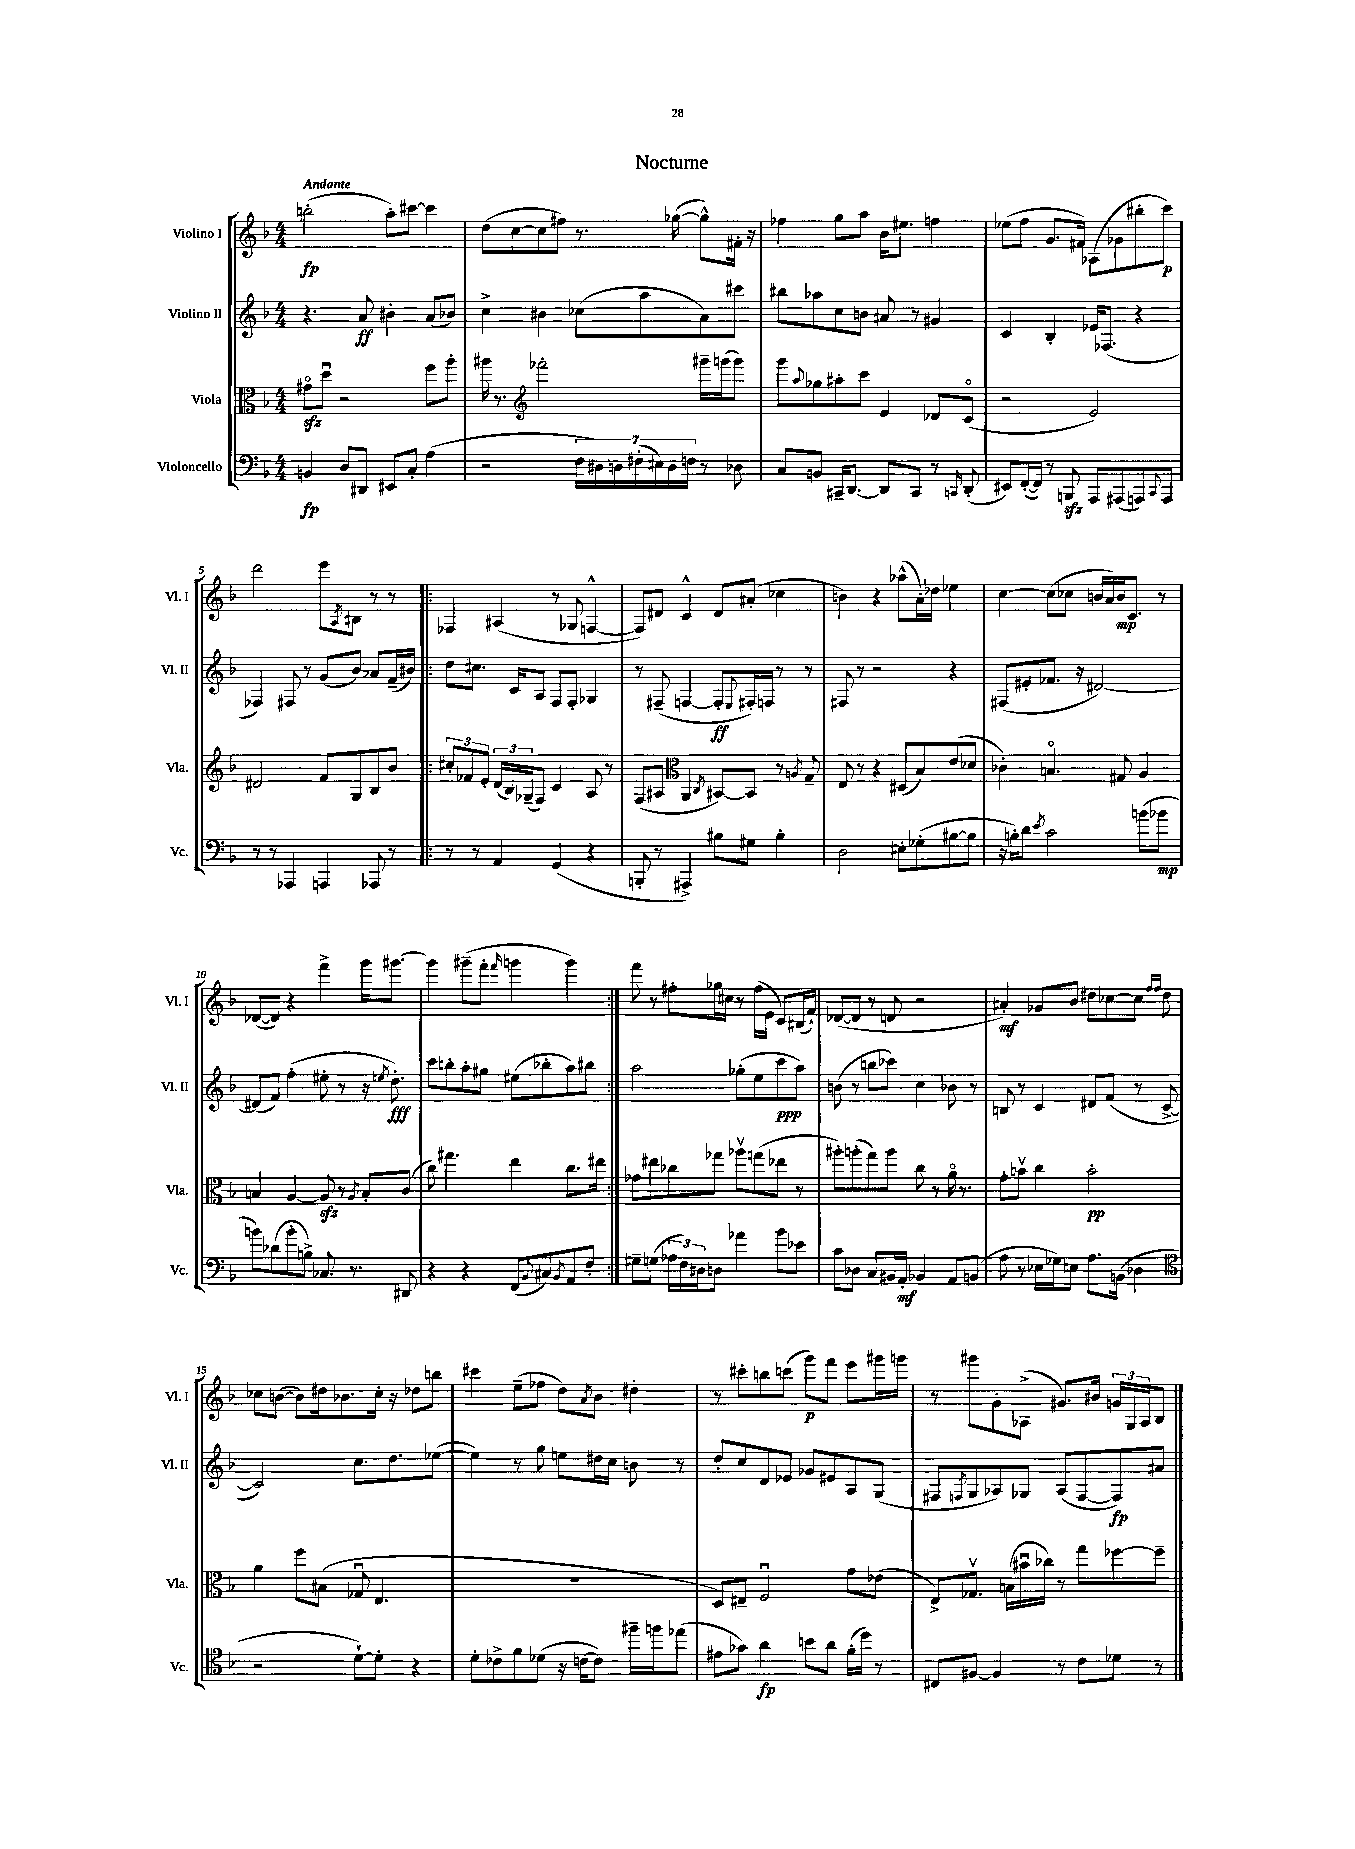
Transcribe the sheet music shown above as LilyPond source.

\header { title = "Nocturne" }
<<
\new StaffGroup <<
\new Staff = "s0" \with { instrumentName = "Violino I" shortInstrumentName = "Vl. I" } {
    \clef treble \key f \major \numericTimeSignature \time 4/4 \tempo "Andante"
    b''2-.\fp( a''8-.) cis'''8~ cis'''4 |
    d''8( c''8~ c''8 fis''8) r8. ges''16~( ges''8-^) fis'16-. r16 |
    fes''4 g''8 a''8 bes'16 eis''8. f''4 |
    ees''8( f''8 g'8. fis'16) aes8( ges'8 bis''8-. c'''8\p) |
    d'''2 e'''8 \acciaccatura { a8 } bis8 r8 r8 |
    \repeat volta 2 { fes4 ais4( r8 ges8 f4~-^ |
    f8) dis'8 c'4-^ dis'8 ais'8-.( ces''4 |
    b'4) r4 aes''8-^( a'16-.) des''16 ees''4 |
    c''4~ c''8( ces''8 b'16 a'16) b'16\mp c'8. r8 |
    des'8~( des'8) r4 f'''4-> g'''16 gis'''8.~ |
    gis'''4 gis'''8--( f'''8-. \grace { f'''16 } g'''4 g'''4) | }
    f'''8 r8 fis''8-. ges''16 cis''16 r8 fis''16( e'16 c'8) bis16( f'16-!) |
    des'8~( des'8 r8 d'8 r2 |
    ais'4-.\mf) ges'8 bes'8 dis''8 ces''8~ ces''8 \grace { f''16 f''16 } dis''8 |
    ces''8 b'8~( b'8) dis''16 bes'8. ces''16-. r16 des''8 b''8 |
    cis'''4 e''8--( fes''8 d''8) \acciaccatura { a'8 } bes'8 dis''4-. |
    r8 cis'''8-. b''8 c'''8( g'''8\p) f'''8 e'''8 gis'''16 g'''16 |
    r8 gis'''8 g'8-. aes8->( gis'8.) bis'16 \tuplet 3/2 { g'16 g16 aes16 } bes8 \bar "|." |
}
\new Staff = "s1" \with { instrumentName = "Violino II" shortInstrumentName = "Vl. II" } {
    \clef treble \key f \major \numericTimeSignature \time 4/4
    r4. a'8\ff bis'4-. a'8( bes'8) |
    c''4-> bis'4 ces''8( a''8 a'8) cis'''8 |
    bis''8 aes''8 c''8 b'8 ais'8 r8 gis'4 |
    c'4 bes4-. ees'16 fes8.( r4 |
    fes4) fis8 r8 g'8( bes'8) aes'8 f'16--( bis'16) |
    \repeat volta 2 { d''8 cis''8. c'16 a8 f8 f8-. ges4 |
    r8 fis8--( f4~ f8-.\ff \appoggiatura { e8 } fis16-.) f16 r8 r8 |
    fis8 r8 r2 r4 |
    fis8( eis'8-. fes'8. r16 dis'2~) |
    dis'8( f'8) f''4-.( eis''8-. r8 r16 \acciaccatura { e''8 } d''8.-.\fff) |
    c'''8 b''8-. a''8-. gis''8 eis''8( bes''8-. a''8) bis''8 | }
    a''2 ges''8-.( e''8 c'''8\ppp a''8) |
    b'8( r8 b''8 ces'''8) c''4 bes'8 r8 |
    b8 r8 c'4 dis'8 f'8( r8 c'8~-> |
    c'2) c''8. d''8. ees''8~( |
    ees''4) r8 g''8 e''8 dis''16 c''16 b'8 r8 |
    d''8-. c''8 d'8 ees'8 ges'8 eis'8 a8 g8( |
    fis8 \acciaccatura { f8 } g8 aes8) ges8 aes8( f8~ f8\fp) ais'8 \bar "|." |
}
\new Staff = "s2" \with { instrumentName = "Viola" shortInstrumentName = "Vla." } {
    \clef alto \key f \major \numericTimeSignature \time 4/4
    gis'8\flageolet\sfz d''8\downbow r2 f''8 a''8-. |
    ais''16 r8. \clef treble fes'''2-. gis'''16-- g'''16( g'''8) |
    g'''8 \appoggiatura { a''8 } ges''8 ais''8-. c'''8 e'4 des'8 c'8\flageolet( |
    r2 e'2) |
    dis'2 f'8 g8 bes8 bes'8 |
    \repeat volta 2 { \tuplet 3/2 { cis''8-. fes'8 e'8-. } \tuplet 3/2 { d'16( bes16) ges16--( } f8) c'4 a8 r8 |
    f8( ais8 \clef alto a,4 \acciaccatura { c8 } bis,8~) bis,8 r8 \acciaccatura { a8 } g8-- |
    e8 r8 r4 dis8( bes8) e'8( des'8 |
    ces'4-.) b4.\flageolet gis8 a4 |
    b4 a4~ a8\sfz r8 \acciaccatura { a8 } b8-. c'8( |
    c''8) gis''4. e''4 c''8. eis''16 | }
    ges'8 eis''8 ces''8 ges''8 aes''8\upbow g''8( ees''8 r8 |
    ais''8-.) a''8-.( g''8) a''8 c''8 r8 a'16\flageolet r8. |
    g'8-. b'8\upbow c''4 b'2-.\pp |
    a'4 f''8 bis8( ges8\downbow e4. |
    R1 |
    d8) eis8-- f2\downbow g'8 ees'8( |
    e8->) ges8.\upbow b16( bis'16\downbow ces''16) r8 g''8 fes''8~ fes''8-- \bar "|." |
}
\new Staff = "s3" \with { instrumentName = "Violoncello" shortInstrumentName = "Vc." } {
    \clef bass \key f \major \numericTimeSignature \time 4/4
    b,4\fp d8 dis,8 eis,8 c8-. a4( |
    r2 \tuplet 7/4 { f16 dis16) d16 fis16-.( eis16) d16 f16 } r8 des8 |
    c8 b,8 cis,16-- d,8.~ d,8 cis,8 r8 \grace { c,16 } d,8-.( |
    eis,8) f,16~-.( f,16) r8 b,,8\sfz a,,8 ais,,8( a,,8) \appoggiatura { c,8 } a,,8 |
    r8 r8 aes,,4 a,,4 aes,,8 r8 |
    \repeat volta 2 { r8 r8 a,4 g,4( r4 |
    b,,8-. r8 ais,,4->) bis8 gis8 bis4-. |
    d2 eis8-. ges8-.( bis8~ bis8 |
    r16 b16-.) d'8 \acciaccatura { e'8 } c'2 b'8( bes'8\mp |
    b'8) des'8( b'8-. b8->) ces8. r8. dis,8 |
    r4 r4 f,8( \appoggiatura { bes,8 } cis8) \acciaccatura { bes,8 } a,8 f8-. | }
    gis8-- g8( \tuplet 3/2 { aes16 f16) dis16 } d8 aes'4 bes'8 ees'8 |
    c'8 des8 c8 bis,16 a,16-.\mf bes,4 a,8 b,8( |
    a8 r8 ees16 ges16) e8 a8. b,16( des4 |
    \clef tenor r2 d'8~-!) d'8-. r4 |
    d'8-. ces'8-> f'8 des'8( r16 c'16~ c'8) fis''16-- f''16 ees''8( |
    eis'8 ges'8) a'4\fp b'8 a'8 f'16-.( d''16) r8 |
    cis8 fis8~ fis4 r8 c'8 des'8 r8 \bar "|." |
}
>>
>>
